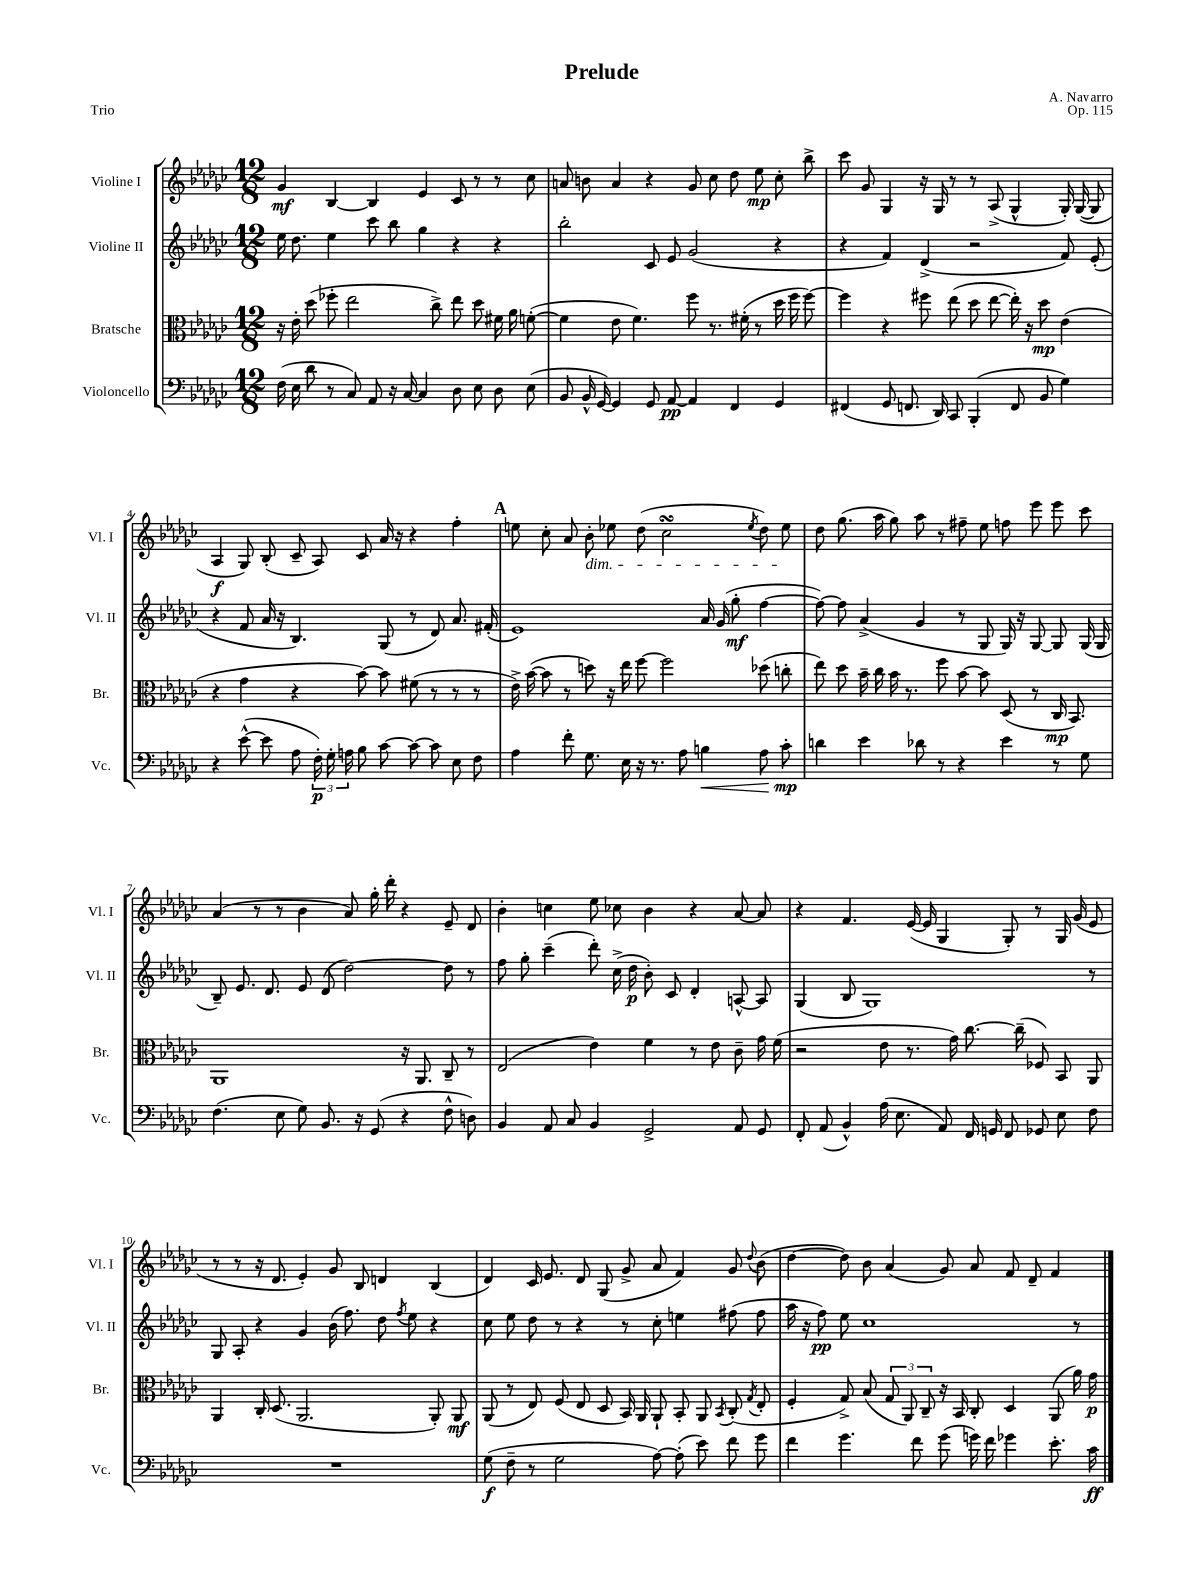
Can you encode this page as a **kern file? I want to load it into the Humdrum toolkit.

**kern	**dynam	**kern	**dynam	**kern	**dynam	**kern	**dynam
*part4	*part4	*part3	*part3	*part2	*part2	*part1	*part1
*staff4	*staff4	*staff3	*staff3	*staff2	*staff2	*staff1	*staff1
*I"Violoncello	*	*I"Bratsche	*	*I"Violine II	*	*I"Violine I	*
*I'Vc.	*	*I'Br.	*	*I'Vl. II	*	*I'Vl. I	*
*clefF4	*	*clefC3	*	*clefG2	*	*clefG2	*
*k[b-e-a-d-g-c-]	*	*k[b-e-a-d-g-c-]	*	*k[b-e-a-d-g-c-]	*	*k[b-e-a-d-g-c-]	*
*M12/8	*	*M12/8	*	*M12/8	*	*M12/8	*
=1	=1	=1	=1	=1	=1	=1	=1
(16F\	.	16r	.	16ee-\	.	4g-/	mf
16E-\	.	16e-'\	.	8.dd-\	.	.	.
8d-\	.	(8dd-\	.	.	.	.	.
8r	.	8ff-X'\	.	4ee-\	.	[4B-/	.
8C-/)	.	2ee-\	.	.	.	.	.
8AA-/	.	.	.	8ccc-\	.	4B-/]	.
16r	.	.	.	8bb-\	.	.	.
[16C-/	.	.	.	.	.	.	.
4C-/]	.	.	.	4gg-\	.	4e-/	.
.	.	8cc-^\)	.	.	.	.	.
8D-\	.	8ee-\	.	4r	.	8c-/	.
8E-\	.	8dd-\	.	.	.	8r	.
8D-\	.	16f#X\	.	4r	.	8r	.
.	.	16a-\	.	.	.	.	.
(8E-\	.	([8fn'\	.	.	.	8cc-\	.
=2	=2	=2	=2	=2	=2	=2	=2
8BB-/	.	4f\]	.	2bb-'\	.	8an/	.
16BB-^^/	.	.	.	.	.	8bn\	.
[16GG-/)	.	.	.	.	.	.	.
4GG-/]	.	8e-\	.	.	.	4a/	.
.	.	4.f\)	.	.	.	.	.
8GG-/	.	.	.	8c-/	.	4r	.
[8AA-/	pp	.	.	8e-/	.	.	.
4AA-/]	.	8ff\	.	(2g-/	.	8g-/	.
.	.	8.r	.	.	.	8cc-\	.
4FF/	.	.	.	.	.	8dd-\	.
.	.	(16f#X'\	.	.	.	.	.
.	.	8r	.	.	.	8ee-\	mp
4GG-/	.	16dd-\	.	4r	.	8cc-'\	.
.	.	16ff\	.	.	.	.	.
.	.	[8ff\)	.	.	.	8bb-^\	.
=3	=3	=3	=3	=3	=3	=3	=3
(4FF#X/	.	4ff\]	.	4r	.	8ccc-\	.
.	.	.	.	.	.	8g-/	.
8GG-/	.	4r	.	4f/)	.	4G-/	.
8.FFn/	.	.	.	.	.	.	.
.	.	8ff#X\	.	(4d-^/	.	16r	.
16DD-/)	.	.	.	.	.	16G-/	.
8CC-/	.	(8ee-\	.	.	.	8r	.
(4BBB-'/	.	8dd-\	.	2r	.	8r	.
.	.	[8ee-\	.	.	.	(8A-^/	.
8FF/	.	16ee-'\])	.	.	.	4G-^^/	.
.	.	16r	.	.	.	.	.
8BB-/	.	8dd-\	mp	.	.	.	.
4G-\)	.	(4e-\	.	8f/)	.	16G-'/)	.
.	.	.	.	.	.	([16G-/	.
.	.	.	.	(8e-'/	.	8G-/]	.
!!LO:LB:g=z
=4	=4	=4	=4	=4	=4	=4	=4
4r	.	4r	.	4r	.	4A-/	f
([8e-^^\	.	4g-\	.	8f/	.	8G-/)	.
8e-\]	.	.	.	16a-/	.	(8B-'/	.
.	.	.	.	16r	.	.	.
8A-\	.	4r	.	4.B-/)	.	8c-~/	.
24F'\)	p	.	.	.	.	8A-/)	.
24G-'\	.	.	.	.	.	.	.
24An\	.	.	.	.	.	.	.
8B-\	.	[8b-\)	.	.	.	8c-/	.
[8c-\	.	8b-\]	.	(8G-/	.	16a-/	.
.	.	.	.	.	.	16r	.
8c-\_	.	(8f#X\	.	8r	.	4r	.
8c-\]	.	8r	.	8d-/)	.	.	.
8E-\	.	8r	.	8.a-/	.	4ff'\	.
8F\	.	8r	.	.	.	.	.
.	.	.	.	(16f#X'/	.	.	.
!!LO:REH:place=s1:t=A
=5	=5	=5	=5	=5	=5	=5	=5
4A-\	.	16e-^\)	.	1e-)	.	8een\	.
.	.	([16b-\	.	.	.	.	.
.	.	8b-\]	.	.	.	8cc-'\	.
8f'\	.	8r	.	.	.	8a-/	.
!	!	!	!	!	!	!LO:TX:b:i:t=dim.	!
8.G-\	.	8ddn\)	.	.	.	8b-'\	.
.	.	16r	.	.	.	8ee-X\	.
16E-\	.	16ee-\	.	.	.	.	.
16r	.	[8ff\	.	.	.	(8dd-\	.
8.r	.	.	.	.	.	.	.
.	.	2ff\]	.	.	.	2cc-sSSs\	.
8A-\	.	.	.	.	.	.	.
!	!LO:HP:b	!	!	!	!	!	!
4Bn\	<	.	.	16a-/	.	.	.
.	.	.	.	(16g-/	.	.	.
.	.	.	.	8gg-'\	mf	.	.
.	.	.	.	.	.	8qee-/	.
8A-\	.	(8dd-X\	.	[4ff\	.	8dd-\)	.
8c-'\	mp	8ccn'\	.	.	.	8ee-\	.
.	[	.	.	.	.	.	.
=6	=6	=6	=6	=6	=6	=6	=6
4dn\	.	8ee-\)	.	8ff\_)	.	8dd-\	.
.	.	8dd-\	.	8ff\]	.	(8.gg-\	.
4e-\	.	16b-~\	.	(4a-^/	.	.	.
.	.	16cc-\	.	.	.	16aa-\	.
.	.	16b-\	.	.	.	8gg-\)	.
.	.	8.r	.	.	.	.	.
8d-X\	.	.	.	4g-/	.	8aa-\	.
8r	.	8ff\	.	.	.	8r	.
4r	.	[8b-\	.	8r	.	8ff#X~\	.
.	.	8b-\]	.	8G-/	.	8ee-\	.
4e-\	.	(8D-/	.	16G-/)	.	8ffn\	.
.	.	.	.	16r	.	.	.
.	.	8r	.	[8G-/	.	8eee-\	.
8r	.	16C-/	mp	8G-/]	.	8eee-\	.
.	.	8.BB-/)	.	.	.	.	.
8G-\	.	.	.	(16G-/	.	8ccc-\	.
.	.	.	.	16G-/	.	.	.
!!LO:LB:g=z
=7	=7	=7	=7	=7	=7	=7	=7
(4.F\	.	1AA-	.	8B-~/)	.	(4a-/	.
.	.	.	.	8.e-/	.	.	.
.	.	.	.	.	.	8r	.
.	.	.	.	8.d-/	.	.	.
8E-\	.	.	.	.	.	8r	.
8G-\)	.	.	.	8e-/	.	4b-\	.
8.BB-/	.	.	.	(8d-/	.	.	.
.	.	.	.	[2dd-\)	.	8a-/)	.
16r	.	.	.	.	.	.	.
(8GG-/	.	.	.	.	.	16gg-'\	.
.	.	.	.	.	.	16ddd-'\	.
4r	.	16r	.	.	.	4r	.
.	.	8.AA-/	.	.	.	.	.
8F^^\	.	8C-~/	.	8dd-\]	.	8e-~/	.
8Dn\)	.	8r	.	8r	.	8d-/	.
=8	=8	=8	=8	=8	=8	=8	=8
4BB-/	.	(2E-/	.	8ff\	.	4b-'\	.
.	.	.	.	8gg-'\	.	.	.
8AA-/	.	.	.	(4ccc-~\	.	4ccn\	.
8C-/	.	.	.	.	.	.	.
4BB-/	.	4e-\)	.	8ddd-'\)	.	8ee-\	.
.	.	.	.	(16cc-^\	.	8cc-X\	.
.	.	.	.	16dd-\	p	.	.
2GG-^/	.	4f\	.	8b-'\)	.	4b-\	.
.	.	.	.	8c-/	.	.	.
.	.	8r	.	4d-'/	.	4r	.
.	.	8e-\	.	.	.	.	.
8AA-/	.	8c-~\	.	[8An^^/	.	[8a-/	.
8GG-/	.	16g-\	.	8A/]	.	8a-/]	.
.	.	(16f\	.	.	.	.	.
=9	=9	=9	=9	=9	=9	=9	=9
8FF'/	.	2r	.	(4G-/	.	4r	.
(8AA-/	.	.	.	.	.	.	.
4BB-^^/)	.	.	.	8B-/	.	4.f/	.
.	.	.	.	1G-)	.	.	.
(16A-\	.	8e-\	.	.	.	.	.
8.E-\	.	.	.	.	.	.	.
.	.	8.r	.	.	.	([16e-/	.
.	.	.	.	.	.	16e-/]	.
8AA-/)	.	.	.	.	.	4G-/	.
.	.	16g-\)	.	.	.	.	.
16FF/	.	[8.cc-\	.	.	.	.	.
16GGn/	.	.	.	.	.	.	.
8FF/	.	.	.	.	.	8G-'/)	.
.	.	(16cc-~\]	.	.	.	.	.
8GG-X/	.	8F-X/)	.	.	.	8r	.
8E-\	.	8BB-/	.	.	.	16G-/	.
.	.	.	.	.	.	(16g-/	.
8F\	.	8AA-/	.	8r	.	8e-/	.
!!LO:LB:g=z
=10	=10	=10	=10	=10	=10	=10	=10
1.r	.	4AA-/	.	8G-/	.	8r	.
.	.	.	.	8A-'/	.	8r	.
.	.	16C-'/	.	4r	.	16r	.
.	.	(8.D-/	.	.	.	8.d-/	.
.	.	2.AA-/	.	4g-/	.	4e-'/)	.
.	.	.	.	(16b-\	.	8g-/	.
.	.	.	.	8.ff\)	.	.	.
.	.	.	.	.	.	8B-/	.
.	.	.	.	8dd-\	.	4dn/	.
.	.	.	.	8qff/	.	.	.
.	.	.	.	8ee-\	.	.	.
.	.	8AA-'/)	.	4r	.	(4B-/	.
.	.	8AA-/	mf	.	.	.	.
=11	=11	=11	=11	=11	=11	=11	=11
(8G-\	f	(8AA-/	.	8cc-\	.	4d-/)	.
8F~\	.	8r	.	8ee-\	.	.	.
8r	.	8E-/)	.	8dd-\	.	16c-/	.
.	.	.	.	.	.	8.e-/	.
2G-\	.	(8F/	.	8r	.	.	.
.	.	8E-/	.	4r	.	8d-/	.
.	.	8D-/	.	.	.	(8G-/	.
.	.	16BB-/)	.	8r	.	8g-^/	.
.	.	16AA-/	.	.	.	.	.
[8A-\)	.	8AA-`/	.	8cc-'\	.	8a-/	.
(8A-'\]	.	8BB-'/	.	4een\	.	4f/)	.
8e-\)	.	8AA-/	.	.	.	.	.
.	.	8qBB-/	.	.	.	.	.
8f\	.	(8C-'/	.	(8ff#X\	.	8g-/	.
.	.	8qG-/	.	.	.	8qqdd-/	.
8g-\	.	8E-'/	.	8ff#\	.	(8b-\	.
=12	=12	=12	=12	=12	=12	=12	=12
4f\	.	4F'/	.	16aa-\	.	[4dd-\	.
.	.	.	.	16r	.	.	.
.	.	.	.	8ff\)	pp	.	.
4.g-\	.	8G-^/)	.	8ee-\	.	8dd-\])	.
.	.	(8B-/	.	1cc-	.	8b-\	.
.	.	12G-/	.	.	.	(4a-/	.
.	.	12AA-/)	.	.	.	.	.
8f\	.	.	.	.	.	.	.
.	.	12C-~/	.	.	.	.	.
(8g-\	.	16r	.	.	.	8g-/)	.
.	.	16BB-/	.	.	.	.	.
16gn\)	.	8C-'/	.	.	.	8a-/	.
16f\	.	.	.	.	.	.	.
4g-X\	.	4D-/	.	.	.	8f/	.
.	.	.	.	.	.	8d-~/	.
8.e-'\	.	(8AA-/	.	.	.	4f/	.
.	.	16a-\)	.	8r	.	.	.
16c-\	ff	16g-\	p	.	.	.	.
==	==	==	==	==	==	==	==
*-	*-	*-	*-	*-	*-	*-	*-
